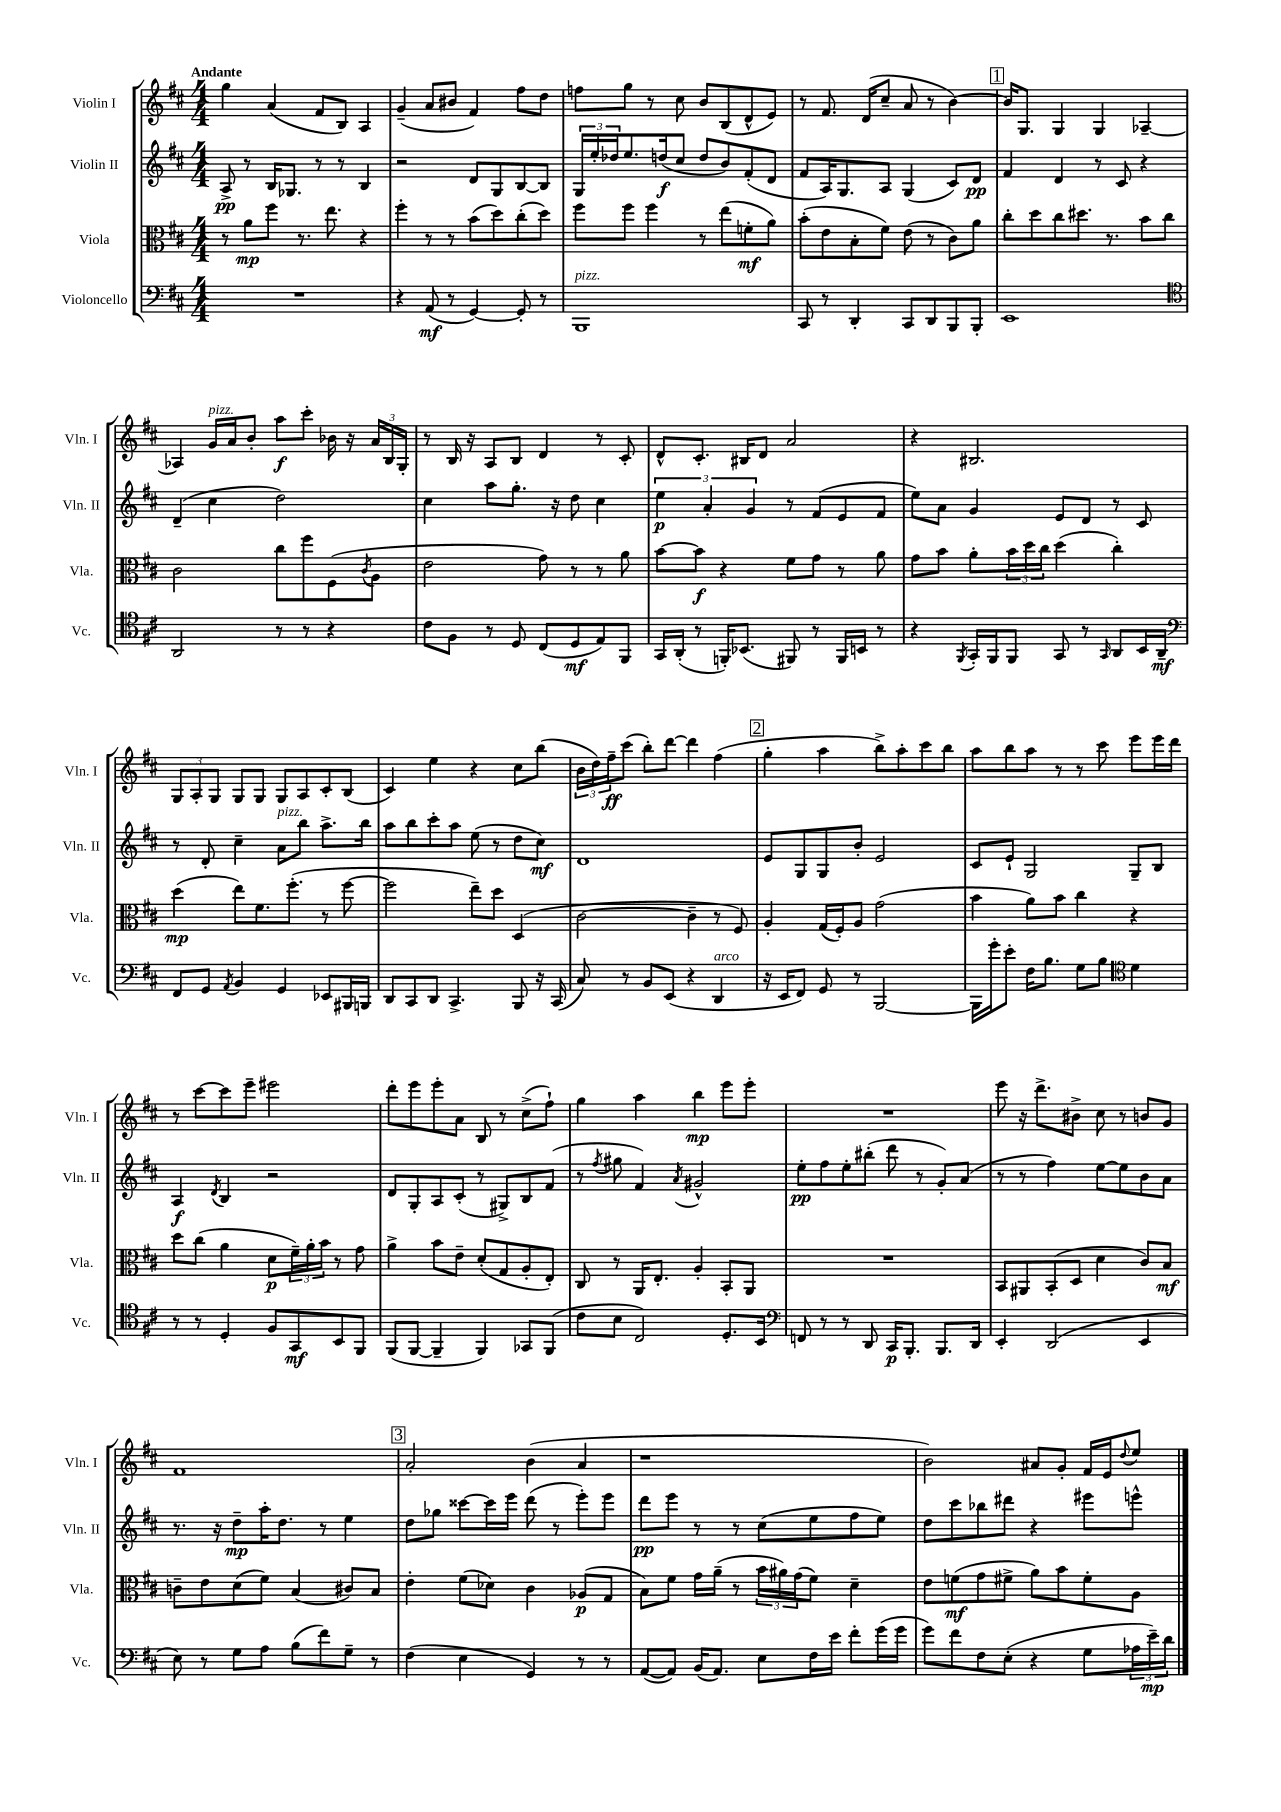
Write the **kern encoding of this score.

**kern	**dynam	**kern	**dynam	**kern	**dynam	**kern	**dynam
*part4	*part4	*part3	*part3	*part2	*part2	*part1	*part1
*staff4	*staff4	*staff3	*staff3	*staff2	*staff2	*staff1	*staff1
*I"Violoncello	*	*I"Viola	*	*I"Violin II	*	*I"Violin I	*
*I'Vc.	*	*I'Vla.	*	*I'Vln. II	*	*I'Vln. I	*
*clefF4	*	*clefC3	*	*clefG2	*	*clefG2	*
*k[f#c#]	*	*k[f#c#]	*	*k[f#c#]	*	*k[f#c#]	*
*M4/4	*	*M4/4	*	*M4/4	*	*M4/4	*
=1	=1	=1	=1	=1	=1	=1	=1
!	!	!	!	!	!	!LO:TX:a:B:t=Andante	!
1r	.	8r	.	8A^/	pp	4gg\	.
.	.	8a\L	mp	8r	.	.	.
.	.	8ff#\J	.	16B/KL	.	(4a/	.
.	.	.	.	8.G-X/J	.	.	.
.	.	8.r	.	.	.	.	.
.	.	.	.	8r	.	8f#/L	.
.	.	8.ee\	.	.	.	.	.
.	.	.	.	8r	.	8B/J)	.
.	.	4r	.	4B/	.	4A/	.
=2	=2	=2	=2	=2	=2	=2	=2
4r	.	4ff#'\	.	2r	.	(4g~/	.
(8AA/	mf	8r	.	.	.	8a/L	.
8r	.	8r	.	.	.	8b#X/J	.
[4GG/)	.	(8b\L	.	8d/L	.	4f#/)	.
.	.	8dd\)	.	8G/	.	.	.
8GG'/]	.	(8cc#'\	.	[8B/	.	8ff#\L	.
8r	.	8dd\J)	.	8B/J]	.	8dd\J	.
=3	=3	=3	=3	=3	=3	=3	=3
!LO:TX:a:i:t=pizz.	!	!	!	!	!	!	!
1BBB	.	8ff#\L	.	24G/LL	.	8ffn\L	.
.	.	.	.	24ee'/	.	.	.
.	.	.	.	24dd-X/J	.	.	.
.	.	8ff#\J	.	8.ee/	.	8gg\J	.
.	.	4ff#\	.	.	.	8r	.
.	.	.	.	(16ddn/k	f	.	.
.	.	.	.	8cc#/J	.	8cc#\	.
.	.	8r	.	8dd/L	.	8b/L	.
.	.	(8ee\L	.	8b/)	.	(8B/	.
.	.	8fn'\	mf	(8f#'/	.	8d^^/	.
.	.	8a\J)	.	8d/J	.	8e/J)	.
=4	=4	=4	=4	=4	=4	=4	=4
8CC#/	.	(8b'\L	.	8f#/L	.	8r	.
8r	.	8e\	.	16A/K)	.	8.f#/	.
.	.	.	.	8.G/	.	.	.
4DD'/	.	8B'\	.	.	.	.	.
.	.	.	.	.	.	(16d/KL	.
.	.	8f#\J)	.	8A/J	.	8cc#~/J	.
8CC#/L	.	(8e\	.	(4G/	.	8a/	.
8DD/	.	8r	.	.	.	8r	.
8BBB/	.	8c#\L)	.	8c#/L)	.	[4b\)	.
8BBB'/J	.	8a\J	.	8d/J	pp	.	.
!!LO:REH:place=s1:t=1
=5	=5	=5	=5	=5	=5	=5	=5
1EE	.	8cc#'\L	.	4f#/	.	16b/KL]	.
.	.	.	.	.	.	8.G/J	.
.	.	8dd\	.	.	.	.	.
.	.	8cc#\	.	4d/	.	4G/	.
.	.	8.dd#X\J	.	.	.	.	.
.	.	.	.	8r	.	4G/	.
.	.	8.r	.	.	.	.	.
.	.	.	.	8c#/	.	.	.
.	.	8b\L	.	4r	.	[4A-X~/	.
.	.	8cc#\J	.	.	.	.	.
!!LO:LB:g=z
=6	=6	=6	=6	=6	=6	=6	=6
*clefC4	*	*	*	*	*	*	*
2AA/	.	2c#\	.	(4d~/	.	4A-X/]	.
!	!	!	!	!	!	!LO:TX:a:i:t=pizz.	!
.	.	.	.	4cc#\	.	16g/LL	.
.	.	.	.	.	.	16a/J	.
.	.	.	.	.	.	8b'/J	.
8r	.	8cc#\L	.	2dd\)	.	8aa\L	f
8r	.	8ff#\	.	.	.	8ccc#'\J	.
4r	.	(8F#\	.	.	.	16b-X\	.
.	.	.	.	.	.	16r	.
.	.	8qc#/	.	.	.	.	.
.	.	8A\J	.	.	.	24a/LL	.
.	.	.	.	.	.	24B/	.
.	.	.	.	.	.	24G'/JJ	.
=7	=7	=7	=7	=7	=7	=7	=7
8c#\L	.	2e\	.	4cc#\	.	8r	.
8F#\J	.	.	.	.	.	16B/	.
.	.	.	.	.	.	16r	.
8r	.	.	.	8aa\L	.	8A/L	.
8D/	.	.	.	8.gg'\J	.	8B/J	.
(8C#/L	.	8g\)	.	.	.	4d/	.
.	.	.	.	16r	.	.	.
8D/	mf	8r	.	8dd\	.	.	.
8E/)	.	8r	.	4cc#\	.	8r	.
8FF#/J	.	8a\	.	.	.	8c#'/	.
=8	=8	=8	=8	=8	=8	=8	=8
16GG/LL	.	[8b\L	.	6ee\	p	8d^^/L	.
(16AA'/JJ	.	.	.	.	.	.	.
8r	.	8b\J]	f	.	.	8.c#'/J	.
.	.	.	.	6a'/	.	.	.
16FFn'/KL)	.	4r	.	.	.	.	.
(8.BB-X/J	.	.	.	.	.	16B#X/KL	.
.	.	.	.	6g/	.	.	.
.	.	.	.	.	.	8d/J	.
8FF#X/)	.	8f#\L	.	8r	.	2a/	.
8r	.	8g\J	.	(8f#/L	.	.	.
16FF#/LL	.	8r	.	8e/	.	.	.
16BBn/JJ	.	.	.	.	.	.	.
8r	.	8a\	.	8f#/J	.	.	.
=9	=9	=9	=9	=9	=9	=9	=9
4r	.	8g\L	.	8ee\L)	.	4r	.
.	.	8b\J	.	8a\J	.	.	.
8qFF#/	.	.	.	.	.	.	.
16GG'/LL	.	8a'\L	.	4g/	.	2.B#X/	.
16FF#/J	.	.	.	.	.	.	.
8FF#/J	.	24b\L	.	.	.	.	.
.	.	24dd\	.	.	.	.	.
.	.	24cc#\JJ	.	.	.	.	.
8GG/	.	(4dd\	.	8e/L	.	.	.
8r	.	.	.	8d/J	.	.	.
16qqGG/	.	.	.	.	.	.	.
8AA/L	.	4cc#'\)	.	8r	.	.	.
16BB/L	.	.	.	8c#/	.	.	.
16AA~/JJ	mf	.	.	.	.	.	.
!!LO:LB:g=z
=10	=10	=10	=10	=10	=10	=10	=10
*clefF4	*	*	*	*	*	*	*
8FF#/L	.	(4dd\	mp	8r	.	12G/L	.
.	.	.	.	.	.	12A'/	.
8GG/J	.	.	.	8d'/	.	.	.
.	.	.	.	.	.	12G/J	.
8qAA/	.	.	.	.	.	.	.
4BB/	.	8ee\L)	.	4cc#~\	.	8G/L	.
.	.	8.f#\	.	.	.	8G/J	.
!	!	!	!	!LO:TX:a:i:t=pizz.	!	!	!
4GG/	.	.	.	8a\L	.	8G/L	.
.	.	(8.ff#'\J	.	.	.	.	.
.	.	.	.	8bb\J	.	8A/	.
8EE-X/L	.	8r	.	8.aa^\L	.	8c#'/	.
16BBB#X/L	.	[8ff#\	.	.	.	(8B/J	.
16BBBn/JJ	.	.	.	16bb\Jk	.	.	.
=11	=11	=11	=11	=11	=11	=11	=11
8DD/L	.	2ff#\]	.	8aa\L	.	4c#/)	.
8CC#/	.	.	.	8bb\	.	.	.
8DD/J	.	.	.	8ccc#'\	.	4ee\	.
4.CC#^/	.	.	.	8aa\J	.	.	.
.	.	8ee~\L)	.	(8ee\	.	4r	.
.	.	8dd\J	.	8r	.	.	.
8BBB/	.	(4D/	.	8dd\L	.	8cc#\L	.
16r	.	.	.	8cc#\J)	mf	(8bb\J	.
(16CC#/	.	.	.	.	.	.	.
=12	=12	=12	=12	=12	=12	=12	=12
8C#/)	.	[2c#\	.	1d	.	24b\LL	.
.	.	.	.	.	.	24dd\)	.
.	.	.	.	.	.	24ff#~\J	ff
8r	.	.	.	.	.	(8ccc#\J	.
8BB/L	.	.	.	.	.	8bb'\L)	.
(8EE/J	.	.	.	.	.	[8ddd\J	.
4r	.	4c#~\]	.	.	.	4ddd\]	.
!LO:TX:a:i:t=arco	!	!	!	!	!	!	!
4DD/	.	8r	.	.	.	(4ff#\	.
.	.	8F#/)	.	.	.	.	.
!!LO:REH:place=s1:t=2
=13	=13	=13	=13	=13	=13	=13	=13
16r	.	4A'/	.	8e/L	.	4gg'\	.
16EE/KL	.	.	.	.	.	.	.
8FF#/J)	.	.	.	8G/	.	.	.
8GG/	.	(16G/LL	.	8G/	.	4aa\	.
.	.	16F#'/J)	.	.	.	.	.
8r	.	8A/J	.	8b'/J	.	.	.
[2BBB/	.	(2g\	.	2e/	.	8bb^\L)	.
.	.	.	.	.	.	8aa'\	.
.	.	.	.	.	.	8ccc#\	.
.	.	.	.	.	.	8bb\J	.
=14	=14	=14	=14	=14	=14	=14	=14
16BBB\LL]	.	4b\	.	8c#/L	.	8aa\L	.
16g'\J	.	.	.	.	.	.	.
8e'\J	.	.	.	8e`/J	.	8bb\	.
16F#\KL	.	8a\L)	.	2G/	.	8aa\J	.
8.B\J	.	.	.	.	.	.	.
.	.	8b\J	.	.	.	8r	.
8G\L	.	4cc#\	.	.	.	8r	.
8B\J	.	.	.	.	.	8ccc#\	.
*clefC4	*	*	*	*	*	*	*
4d\	.	4r	.	8G~/L	.	8eee\L	.
.	.	.	.	8B/J	.	16eee\L	.
.	.	.	.	.	.	16ddd\JJ	.
!!LO:LB:g=z
=15	=15	=15	=15	=15	=15	=15	=15
8r	.	8dd\L	.	4A/	f	8r	.
8r	.	(8cc#\J	.	.	.	[8ccc#\L	.
.	.	.	.	8qd/	.	.	.
4D'/	.	4a\	.	4B/	.	8ccc#\]	.
.	.	.	.	.	.	8eee~\J	.
8F#/L	.	8d\L	p	2r	.	2eee#X\	.
8GG/	mf	24f#~\L)	.	.	.	.	.
.	.	24a'\	.	.	.	.	.
.	.	24b\JJ	.	.	.	.	.
8BB/	.	8r	.	.	.	.	.
8FF#/J	.	8g\	.	.	.	.	.
=16	=16	=16	=16	=16	=16	=16	=16
(8FF#/L	.	4a^\	.	8d/L	.	8ddd'\L	.
[8FF#/J	.	.	.	8G'/	.	8eee\	.
4FF#~/]	.	8b\L	.	8A/	.	8eee'\	.
.	.	8e~\J	.	(8c#'/J	.	8a\J	.
4FF#/)	.	(8d'/L	.	8r	.	8B/	.
.	.	8G/	.	8G#X^/L)	.	8r	.
8GG-X/L	.	8A'/	.	8B/	.	(8cc#^\L	.
(8FF#/J	.	8E'/J)	.	(8f#/J	.	8ff#`\J)	.
=17	=17	=17	=17	=17	=17	=17	=17
8c#\L	.	8C#/	.	8r	.	4gg\	.
.	.	.	.	8qff#/	.	.	.
8B\J	.	8r	.	8gg#X\	.	.	.
2C#/)	.	16AA/KL	.	4f#/)	.	4aa\	.
.	.	8.E'/J	.	.	.	.	.
.	.	.	.	8qa/	.	.	.
.	.	4A'/	.	2g#X^^/	.	4bb\	mp
8.D'/L	.	8BB'/L	.	.	.	8eee\L	.
.	.	8AA/J	.	.	.	8eee'\J	.
16BB/Jk	.	.	.	.	.	.	.
=18	=18	=18	=18	=18	=18	=18	=18
*clefF4	*	*	*	*	*	*	*
8FFn/	.	1r	.	8ee'\L	pp	1r	.
8r	.	.	.	8ff#\	.	.	.
8r	.	.	.	8ee'\	.	.	.
8DD/	.	.	.	(8bb#X'\J	.	.	.
16CC#/KL	p	.	.	8ddd\	.	.	.
8.BBB'/J	.	.	.	.	.	.	.
.	.	.	.	8r	.	.	.
8.BBB/L	.	.	.	8g'/L)	.	.	.
.	.	.	.	(8a/J	.	.	.
16DD/Jk	.	.	.	.	.	.	.
=19	=19	=19	=19	=19	=19	=19	=19
4EE'/	.	8BB/L	.	8r	.	8eee\	.
.	.	8AA#X/	.	8r	.	16r	.
.	.	.	.	.	.	8.ddd^\L	.
(2DD/	.	(8BB'/	.	4ff#\)	.	.	.
.	.	8D/J	.	.	.	8b#X^\J	.
.	.	4d\	.	[8ee\L	.	8cc#\	.
.	.	.	.	8ee\]	.	8r	.
4EE/	.	8c#/L)	.	8b\	.	8bn/L	.
.	.	8B/J	mf	8a\J	.	8g/J	.
!!LO:LB:g=z
=20	=20	=20	=20	=20	=20	=20	=20
8E\)	.	8cn~\L	.	8.r	.	1f#	.
8r	.	8e\	.	.	.	.	.
.	.	.	.	16r	.	.	.
8G\L	.	(8d\	.	8dd~\L	mp	.	.
8A\J	.	8f#\J)	.	16aa'\K	.	.	.
.	.	.	.	8.dd\J	.	.	.
(8B\L	.	(4B/	.	.	.	.	.
8f#\)	.	.	.	8r	.	.	.
8G~\J	.	8c#X/L)	.	4ee\	.	.	.
8r	.	8B/J	.	.	.	.	.
!!LO:REH:place=s1:t=3
=21	=21	=21	=21	=21	=21	=21	=21
(4F#\	.	4e'\	.	8dd\L	.	2a'/	.
.	.	.	.	8gg-X\J	.	.	.
4E\	.	(8f#\L	.	[8ccc##X\L	.	.	.
.	.	8d-X\J)	.	16ccc##\L]	.	.	.
.	.	.	.	16eee\JJ	.	.	.
4GG/)	.	4c#\	.	(8ddd\	.	(4b\	.
.	.	.	.	8r	.	.	.
8r	.	(8A-X/L	p	8eee'\L)	.	4a/	.
8r	.	8G/J	.	8eee\J	.	.	.
=22	=22	=22	=22	=22	=22	=22	=22
([8AA/L	.	8B\L)	.	8ddd\L	pp	1r	.
8AA/J])	.	8f#\J	.	8eee\J	.	.	.
(16BB/KL	.	16g\LL	.	8r	.	.	.
8.AA/J)	.	(16a~\JJ	.	.	.	.	.
.	.	8r	.	8r	.	.	.
8E\L	.	24b\LL	.	(8cc#\L	.	.	.
.	.	24a#X\)	.	.	.	.	.
.	.	(24g\J	.	.	.	.	.
16F#\L	.	8f#\J)	.	8ee\	.	.	.
16e\JJ	.	.	.	.	.	.	.
8f#'\L	.	4d~\	.	8ff#\	.	.	.
(16g\L	.	.	.	8ee\J)	.	.	.
16g\JJ	.	.	.	.	.	.	.
=23	=23	=23	=23	=23	=23	=23	=23
8g\L)	.	8e\L	.	8dd\L	.	2b\)	.
8f#\	.	(8fn\	mf	8ccc#\	.	.	.
8F#\	.	8g\	.	8bb-X\	.	.	.
(8E'\J	.	8f#X^\J	.	8ddd#X\J	.	.	.
4r	.	8a\L)	.	4r	.	8a#X/L	.
.	.	8b\	.	.	.	8g'/J	.
8G\L	.	8f#'\	.	8eee#X\L	.	16f#/LL	.
.	.	.	.	.	.	16e/J	.
.	.	.	.	.	.	8qqdd/	.
24A-X\L	.	8A\J	.	8eeen^^\J	.	8ee/J	.
24e~\)	mp	.	.	.	.	.	.
24d\JJ	.	.	.	.	.	.	.
==	==	==	==	==	==	==	==
*-	*-	*-	*-	*-	*-	*-	*-
